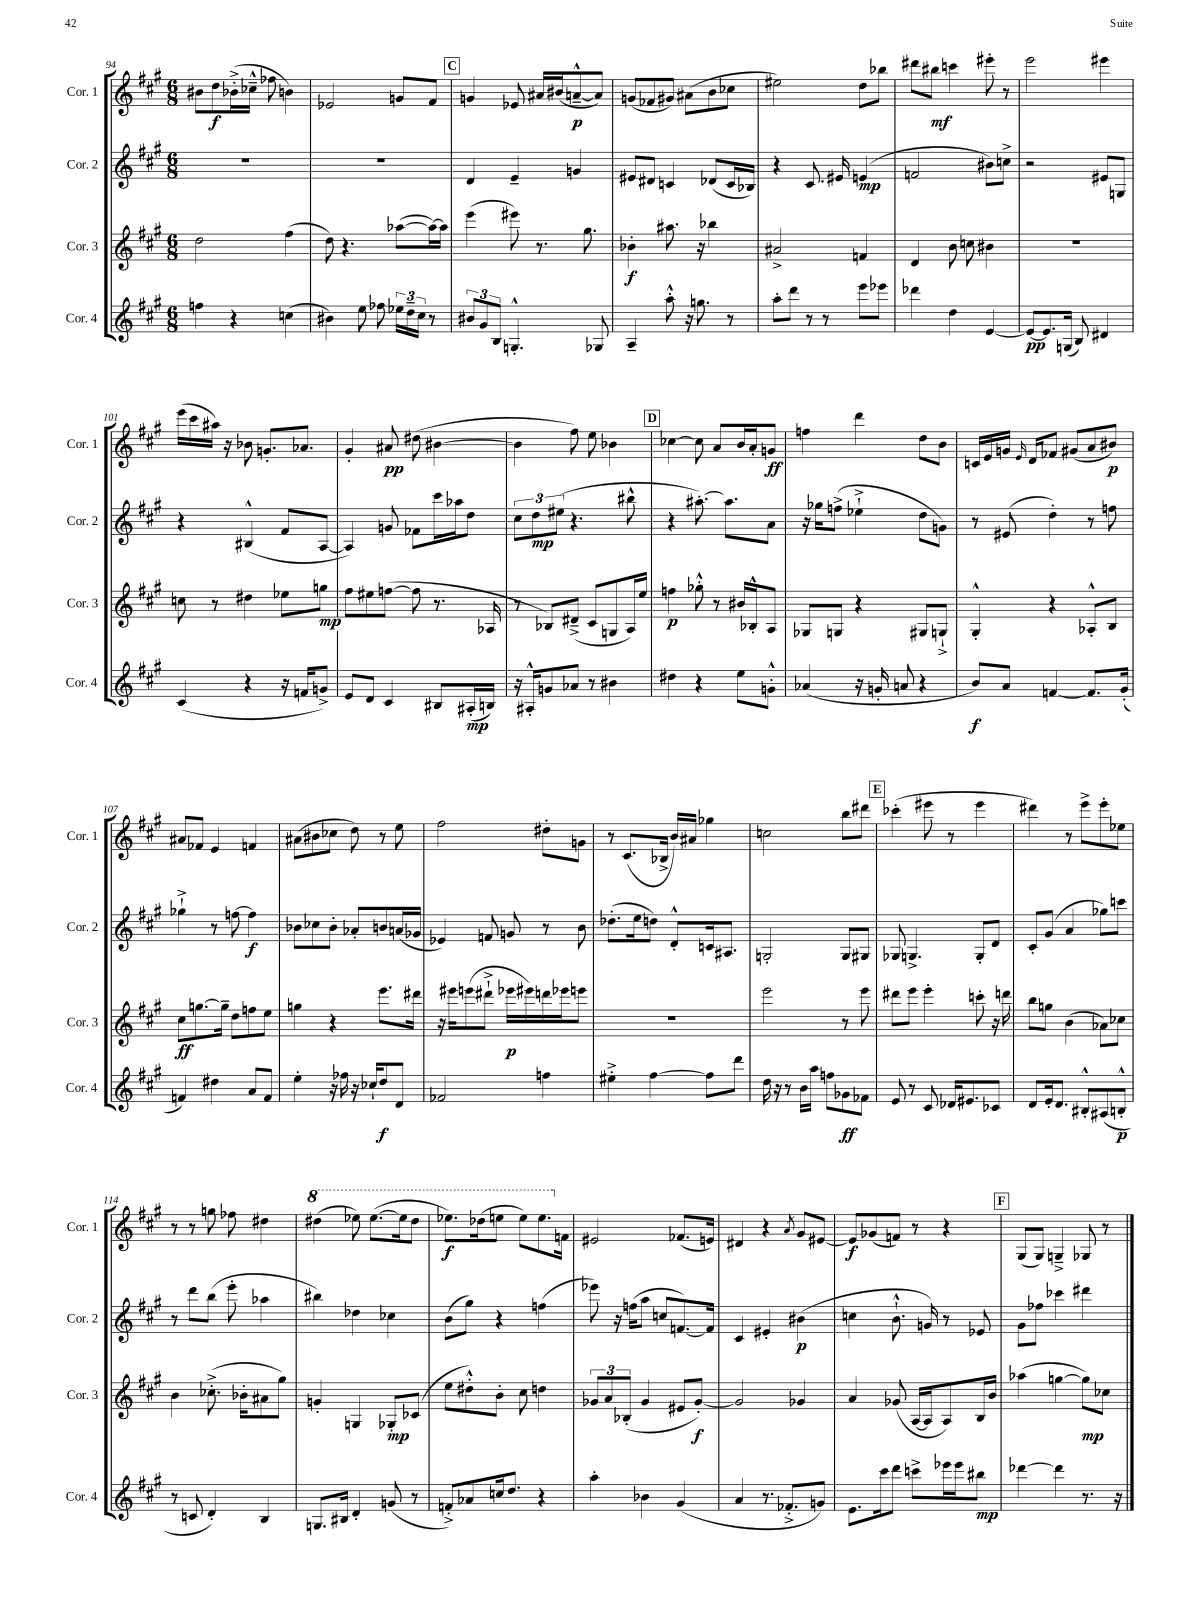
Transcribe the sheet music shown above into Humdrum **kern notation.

**kern	**kern	**kern	**kern
*staff4	*staff3	*staff2	*staff1
*clefG2	*clefG2	*clefG2	*clefG2
*k[f#c#g#]	*k[f#c#g#]	*k[f#c#g#]	*k[f#c#g#]
*M6/8	*M6/8	*M6/8	*M6/8
4ff\	2dd\	2.r	8b#\L
.	.	.	8dd\
4r	.	.	(16b-'^\L
.	.	.	16cc-~^^\JJ
.	.	.	8ff-\
(4cc\	(4ff#\	.	4b\)
=	=	=	=
4b#\)	8dd\)	2.r	2e-/
.	4.r	.	.
8ee\	.	.	.
8ff-\	.	.	.
24ee-\LL	([8aa-\L	.	8g/L
24dd~\	.	.	.
24cc#\JJ	.	.	.
8r	16aa-\_L)	.	8f#/J
.	16aa-\]JJ	.	.
=	=	=	=
12b#/L	(4eee\	4d/	4g/
12g#/	.	.	.
12B/J	.	.	.
4.G'^^/	8eee#\)	4e~/	8e-/
.	8.r	.	16a#/LL
.	.	.	(16b#/J
.	.	4g/	[8a~^^/
.	8.gg#\	.	.
8G-/	.	.	8a/]J)
=	=	=	=
4A~/	4b-'\	8e#/L	(8g/L
.	.	8d#/J	8f-/
8aa'^^\	8.aa#\	4c/	8g#/J)
16r	.	.	(8a#\L
8.gg\	16r	.	.
.	4bb-\	(8d-/L	8b\
8r	.	16c/L	8cc-\J
.	.	16B-/JJ)	.
=	=	=	=
8aa'\L	2a#^/	4r	2ee#\)
8ddd\J	.	.	.
8r	.	8.c#/	.
8r	.	.	.
.	.	16e#/	.
8eee\L	4f/	(4e/	8dd\L
8eee-\J	.	.	8bb-\J
=	=	=	=
4ddd-\	4d/	2f/	8ddd#\L
.	.	.	8bb#\J
4dd\	8b\	.	4ccc\
.	8cc\	.	.
[4e/	4b#\	8b#\L)	8eee#'\
.	.	8cc^\J	8r
=	=	=	=
8e/_L	2.r	2r	2eee\
8.e/]	.	.	.
(16G/Jk	.	.	.
8B/)	.	.	.
4d#/	.	8e#/L	4eee#\
.	.	8G/J	.
=	=	=	=
(4c#/	8cc\	4r	(16eee\LL
.	.	.	16ccc#\
.	8r	.	16aa#\JJ)
.	.	.	16r
4r	4dd#\	(4B#^^/	8b-\
.	.	.	8.g'/L
16r	8ee-\L	8f#/L	.
16f/LK	.	.	8.a-/J
8g^/J)	8gg\J	[8A/J	.
=	=	=	=
8e/L	8ff#\L	4A/])	4g#'/
8d/J	8ee#\	.	.
4c#/	([8ff\J	8g/	8a#/
.	8ff\]	8f-\L	(8dd#\
8B#/L	8.r	16ccc#\L	[4b#\
.	.	16aa-\J	.
(16A#'/L	.	8dd\J	.
16B/JJ)	16A-/	.	.
=	=	=	=
16r	8r	12cc#\L	4b#\]
16A#'^^/LK	.	.	.
.	.	12dd\	.
8g/	8B-/L)	.	.
.	.	(12ee#\J	.
8a-/J	(8d#~^/J	4.r	8ff#\)
8r	8c#/L	.	8ee\
4b#\	8G/	.	4b-\
.	16A/L)	8bb#^^\	.
.	16ee/JJ	.	.
=	=	=	=
4dd#\	4ff\	4r	[4cc-\
4r	8gg-'^^\	[8.aa#'\)	8cc-\]
.	8r	.	8a/L
.	.	8.aa#\]L	.
8ee\L	16b#/LL	.	16b/L
.	16B-'^^/J	.	16a'/J
8g'^^\J	8A/J	8a\J	8g/J
=	=	=	=
(4a-/	8G-/L	16r	4ff\
.	.	16gg-\LK	.
.	8G/J	(8ff^\J	.
16r	4r	4ee-`^\	4ddd\
16g'/	.	.	.
8a/	.	.	.
4r	8G#/L	8dd\L	8dd\L
.	8G`^/J	8g\J)	8b\J
=	=	=	=
8b/L)	4G#'^^/	8r	16c/LL
.	.	.	16e/
8a/J	.	(8e#/	16g/JJ
.	.	.	16qqe/
.	.	.	16d/LK
[4f/	4r	4dd'\)	8f-/J
.	.	.	(8g#/L
8.f/]L	8A-'^^/L	8r	8a/
.	8B/J	8ff\	8b#/J)
(16g#'/Jk	.	.	.
=	=	=	=
4f/)	8cc#\L	4gg-`^\	8a#/L
.	[8.gg\	.	8f-/J
4dd#\	.	8r	4e/
.	16gg~\]Jk	.	.
.	8dd\L	[8ff\	.
8a/L	8ff\	4ff\]	4f/
8f/J	8ee\J	.	.
=	=	=	=
4ee'\	4gg\	8b-\L	(8a#\L
.	.	8cc-\	8b#\
16r	4r	8b-'\J	8cc-\J
16ff-\	.	.	.
16r	.	8a-'/L	8dd\)
16cc-`/LK	.	.	.
8dd/	8.eee\L	8b/	8r
8d/J	.	(16a/L	8ee\
.	16ddd#\Jk	16g-/JJ	.
=	=	=	=
2f-/	16r	4e-/)	2ff#\
.	16eee#\LK	.	.
.	(8eee\	.	.
.	8ddd#`^\J	8f/	.
.	16eee-\LL	8g/	.
.	16eee#\)	.	.
4ff\	16ddd\	8r	8dd#'\L
.	16eee-\J	.	.
.	8eee\J	8b\	8g\J
=	=	=	=
4ee#'^\	2.r	(8.dd-'\L	8r
.	.	.	(8.c#/L
.	.	16ee\k	.
[4ff#\	.	8dd\J)	.
.	.	.	16B-^/Jk
.	.	8d'^^/L	16b/LL)
.	.	.	16a#/JJ
8ff#\]L	.	16c/k	4gg-\
.	.	8.A#/J	.
8ddd\J	.	.	.
=	=	=	=
16dd\	2eee\	2G'/	2cc\
16r	.	.	.
8r	.	.	.
16b\LL	.	.	.
16aa\JJ	.	.	.
8ff\L	.	.	.
8g-\	8r	8G/L	8bb\L
8f-\J	8eee\	8G#/J	8ddd#\J
=	=	=	=
8e/	8ddd#\L	8G-/	(4ccc-'\
8r	8eee\J	4.G^/	.
8c#/	4eee'\	.	8eee#\
16d-/LK	.	.	8r
8.e#/	.	.	.
.	8ccc'\	8G'/L	4eee#\
8c-/J	16r	8d/J	.
.	16ddd\	.	.
=	=	=	=
8d/L	8bb\L	8c#'/L	4ddd#\)
16e'/k	8gg\J	(8g#/J	.
8.d/J	.	.	.
.	(4b\	4a/	8r
8B#'^^/L	.	.	8eee^\L
(8A#/	8a-\L)	8gg-\L)	8eee'\
8B'^^/J	8cc-\J	8ccc\J	8ee-\J
=	=	=	=
8r	4b\	8r	8r
8c/	.	8ddd\L	8r
4d'/)	(8.cc-'^\	(8bb\J	8gg\
.	.	8eee'\	8ff-\
.	16b-'\LK	.	.
4B/	8a#\	4aa-\	4dd#\
.	8gg#\J)	.	.
=	=	=	=
8.G/L	4g'/	4bb#\)	(4ddd#\
16B#/Jk	.	.	.
4d'/	4G/	4dd-\	8eee-\)
.	.	.	([8.eee-\L
(8g/	8G-'/L	4cc-\	.
.	.	.	16eee-\]k
8r	(8c-/J	.	8ddd#\J
=	=	=	=
8f'^/L)	8ee\L	(8b\L	8.eee-\L)
8a-/	8dd#'^^\)	8gg#\J)	.
.	.	.	(16ddd-\k
16cc/k	8b'\J	4r	8eee\J
8.dd/J	.	.	.
.	8cc#\	.	8eee\L)
4r	4dd\	(4ff\	8.eee\
.	.	.	16f\Jk
=	=	=	=
4aa'\	12g-/L	8eee-\)	2e#/
.	12a/	.	.
.	.	16r	.
.	(12B-'/J	.	.
.	.	(16ff\LK	.
4b-\	4g-/	8aa\J	.
.	.	8cc/L	.
(4g#/	8e#/L	[8.f/)	(8.f-/L
.	[8g-'/J)	.	.
.	.	16f/]Jk	16e/Jk)
=	=	=	=
4a/	2g-/]	4c#/	4d#/
8.r	.	4e#'/	4r
8.f-'^/L	.	.	.
.	.	.	8qa/
.	4g-/	(4b#\	8g#/L
8g/J)	.	.	[8e#/J
=	=	=	=
8.e\L	4a/	4cc\	8e#/]L
.	.	.	(8g-/
16ccc#\k	.	.	.
8ddd\J	(8g-/	8.b`^^\	8f/J)
8ccc^\L	[16A/LL	.	8r
.	16A/]J	16g/)	.
16eee-\L	8A/)	8r	4r
16eee-\J	.	.	.
8bb#\J	16B/L	8e-/	.
.	16b/JJ	.	.
=	=	=	=
[4ddd-\	(4aa-\	8g#\L	(8G#/L
.	.	8ff-\J	8G#/J)
4ddd-\]	[4gg\	4ccc-\	4G~^/
8.r	8gg\]L)	4ddd#\	8G-/
.	8cc-\J	.	8r
16r	.	.	.
==	==	==	==
*-	*-	*-	*-
